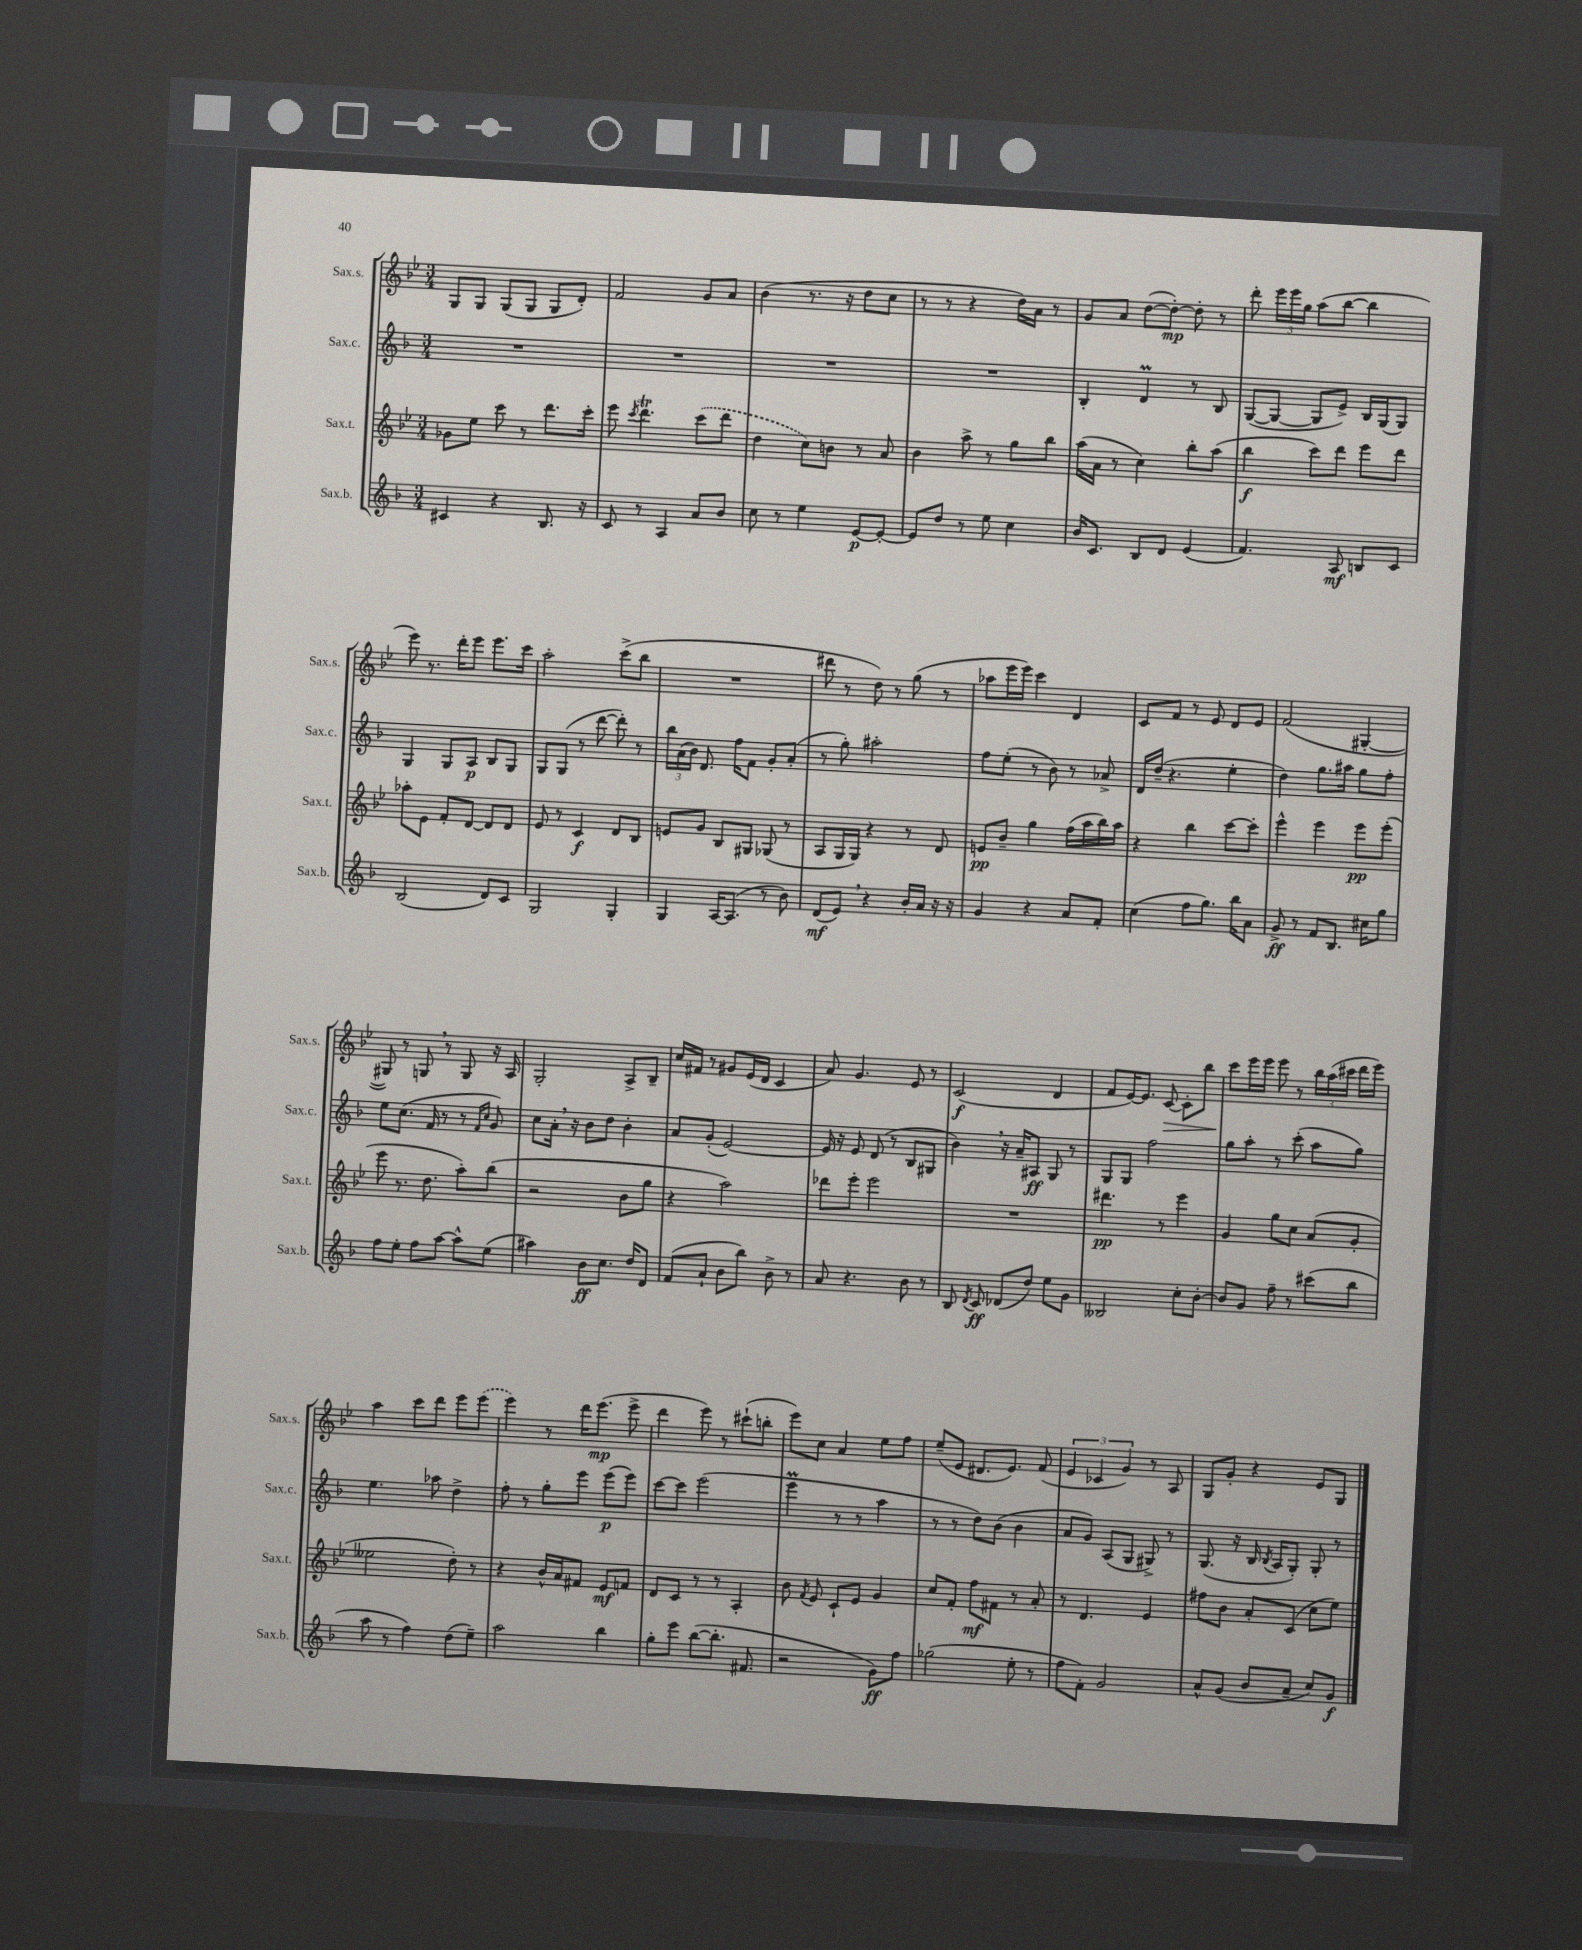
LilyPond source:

<<
\new StaffGroup <<
\new Staff = "s0" \with { instrumentName = "Sax.s." shortInstrumentName = "Sax.s." } {
    \clef treble \key bes \major \numericTimeSignature \time 3/4
    \autoBeamOff g8[ g8] g8[( g8] g8[ d'8]-.) |
    f'2 g'8[ a'8] |
    bes'4( r8. r16 d''8[ c''8] |
    r8 r8 r4 d''16[) a'16] r8 |
    g'8[ a'8] d''8[~( d''8]~-.\mp) d''8-. r8 |
    d'''8-. \tuplet 3/2 { ees'''16[ ees'''16 g''16] } a''8[( bes''8]~ bes''4 |
    ees'''8) r8. d'''16[-. ees'''8] ees'''8.[ c'''16] |
    a''2-. c'''8[->( bes''8] |
    R2. |
    dis'''8 r8 d''8) r8 g''8( r8 |
    aes''8[ ees'''16 ees'''16]) c'''4 d'4 |
    c'8[ f'8] r8 ees'8 d'8[ ees'8] |
    f'2( gis4~-. |
    gis8) r8 g8 \breathe r8 g8 r16 a16 |
    g2-. a8[-> bes8]-- |
    c''16[ fis'16] r8 gis'8[ ees'16( d'16] c'4 |
    a'8) g'4. ees'8 r8 |
    c'2\f( d'4 |
    f'8[ ees'16~) ees'8.] c'8~\> c'8[-. bes''8] |
    c'''8[\! ees'''16 ees'''16] ees'''8 r8 \tuplet 3/2 { bes''16[ a''16( cis'''16] } d'''16[ ees'''16]) |
    a''4 c'''8[ d'''8] ees'''8[ \once \slurDashed ees'''8]( |
    ees'''4) r8 d'''16[ ees'''8.]\mp( ees'''8-> |
    d'''4 ees'''8) r8 cis'''8[-!( b''8]-. |
    ees'''8[) c''8] a'4 ees''8[ f''8] |
    ees''8[--( ees'8] dis'8.[ ees'8.]) f'8( |
    \tuplet 3/2 { ees'4 ces'4 g'4) } r8 a8 |
    g8[ g'8]-. r4 ees'8[ g8] \bar "|." |
}
\new Staff = "s1" \with { instrumentName = "Sax.c." shortInstrumentName = "Sax.c." } {
    \clef treble \key f \major \numericTimeSignature \time 3/4
    \autoBeamOff R2. |
    R2. |
    R2. |
    R2. |
    bes4-. d'4\prall r8 bes8 |
    g8[~( g8]~ g8[ e'8]->) bes16[ g16( g8]) |
    g4 g8[ a8]\p bes8[ g8] |
    g8[ g8]( r8 d'''8~ d'''8-.) r8 |
    \tuplet 3/2 { bes''16[ a'16( bes'16]) } d'8. f''16[ f'8] g'8[-. a'8]-.( |
    r8 g''8-.) ais''2-. |
    f''8[ e''8]-.( r8 bes'8) r8 aes'8-> |
    d'16[ d''16]--( r4. e''4-. |
    d''4) g''8.[ ais''16] g''8[ f''8]-. |
    e''8[ c''8.]( f'16 r8 r8 \grace { f'16[ c''16] } g'8) |
    c''8[ a'16]-. \breathe r16 bes'8[ d''8] bes'4-. |
    a'8[ g'8]-.( e'2~) |
    e'16 r16 e'8 d'8( r8 bes8[ gis8] |
    bes'4) \breathe r16 a'16[-- ais8]\ff g8 r8 |
    g8[ g8] f''2 |
    g''8[ a''8]-. r8 c'''8-.( a''8[ g''8]) |
    e''4. aes''8 d''4-> |
    f''8-. r8 g''8[-. e'''8] e'''8[\p( e'''8]) |
    c'''8[~ c'''8] e'''2( |
    e'''4\prall r8 r8 a''4 |
    r8 r8 d''8[) bes'8]( bes'4 |
    a'8[ g'8]) a8[( g8] gis8->) r8 |
    g8.( r16 bes16 \acciaccatura { bes8 } a16[ g8]-.) g8-. r8 \bar "|." |
}
\new Staff = "s2" \with { instrumentName = "Sax.t." shortInstrumentName = "Sax.t." } {
    \clef treble \key bes \major \numericTimeSignature \time 3/4
    \autoBeamOff ges'8[ ees''8] c'''8 r8 d'''8.[ c'''16]-. |
    ees'''8 \acciaccatura { c'''8 } d'''4.\trill \once \slurDashed c'''8[( d'''8] |
    d''4 c''8[) b'8] r8 a'8 |
    bes'4 a''8-> r8 g''8[ bes''8] |
    a''16[( a'16] r8 c''4) bes''8[-. a''8]( |
    bes''4\f c'''8[) d'''8] ees'''8[ d'''8] |
    aes''8[-. ees'8] f'8[-. d'8]~ d'8[ d'8] |
    ees'8 r8 c'4\f d'8[ bes8] |
    e'8[ g'8] bes8[ gis8] ges8( r8 |
    a8[ g16 g16]) r4 r8 d'8 |
    e'8[\pp bes'8]-- g''4 f''16[( a''16 bes''16) a''16] |
    r4 bes''4 c'''8[~ c'''8]-. |
    ees'''4-^ ees'''4 ees'''8[\pp ees'''8]-.( |
    ees'''8 r8. d''8. a''8[-.) bes''8]( |
    r2 bes'8[ g''8] |
    r4 a''2) |
    des'''8[ ees'''8]-. ees'''2 |
    R2. |
    dis'''4.\pp r8 ees'''4 |
    g'4 g''8[ c''8] a'8[( g'8]-. |
    eeses''2 d''8-.) r8 |
    r4 bes'16[-^ a'16 fis'8] ees'8[\mf f'8] |
    d'8[ c'8] r8 r8 a4-. |
    bes'8 \acciaccatura { f'8 } ees'8 c'8[-! ees'8] g'4 |
    c''8[ f'8]-. f''8[\mf fis'8] r8 a'8-. |
    r8 d'4. ees'4 |
    fis''8[ bes'8] a'8[-. c'8]( c''8[ ees''8]) \bar "|." |
}
\new Staff = "s3" \with { instrumentName = "Sax.b." shortInstrumentName = "Sax.b." } {
    \clef treble \key f \major \numericTimeSignature \time 3/4
    \autoBeamOff cis'4 r4 bes8. r16 |
    c'8 r8 a4 a'8[ bes'8] |
    c''8 r8 e''4 e'8[~\p e'8]~-. |
    e'8[ d''8] r8 e''8 c''4 |
    bes'16[ c'8.] bes8[ d'8] e'4( |
    f'4.) a8\mf b8[ c'8] |
    bes2( d'8[) c'8] |
    g2 g4-. |
    g4 a16[~ a8.]( r8 bes'8) |
    d'8[\mf( e'8]) \breathe r4 bes'16[-. a'16] r16 r16 |
    g'4 r4 a'8[ f'8]-. |
    c''4( f''8[ g''8.]) bes''16[ a'8] |
    g'8->\ff r8 f'8[ bes8.] cis''16[ g''8] |
    f''8[ e''8]-. f''8[ a''8]~ a''8[-^ e''8]( |
    ais''4) bes'8[\ff c''8.] d''16[ d'8] |
    f'8[( a'8]-! bes'8[ bes''8]) bes'8-> r8 |
    a'8 r4. bes'8 r8 |
    bes8 \acciaccatura { d'8 } c'8\ff des'8[( d''8]) e''8[ g'8] |
    beses2 c''8[-. bes'8]~-. |
    bes'8[ g'8] f''8-- r8 cis'''8[( bes''8] |
    a''8 r8 f''4) d''8[( e''8]--) |
    a''2 bes''4 |
    g''8[-. e'''8] bes''8[~( bes''8.]-. fis'8. |
    r2 g'8[\ff) f''8] |
    ges''2( e''8-. r8 |
    f''8[ f'8]-.) g'2 |
    a'8[-^ g'8]( bes'8[ a'8]-- c''8[) g'8]\f \bar "|." |
}
>>
>>
\layout { \context { \Score \remove "Bar_number_engraver" } }
